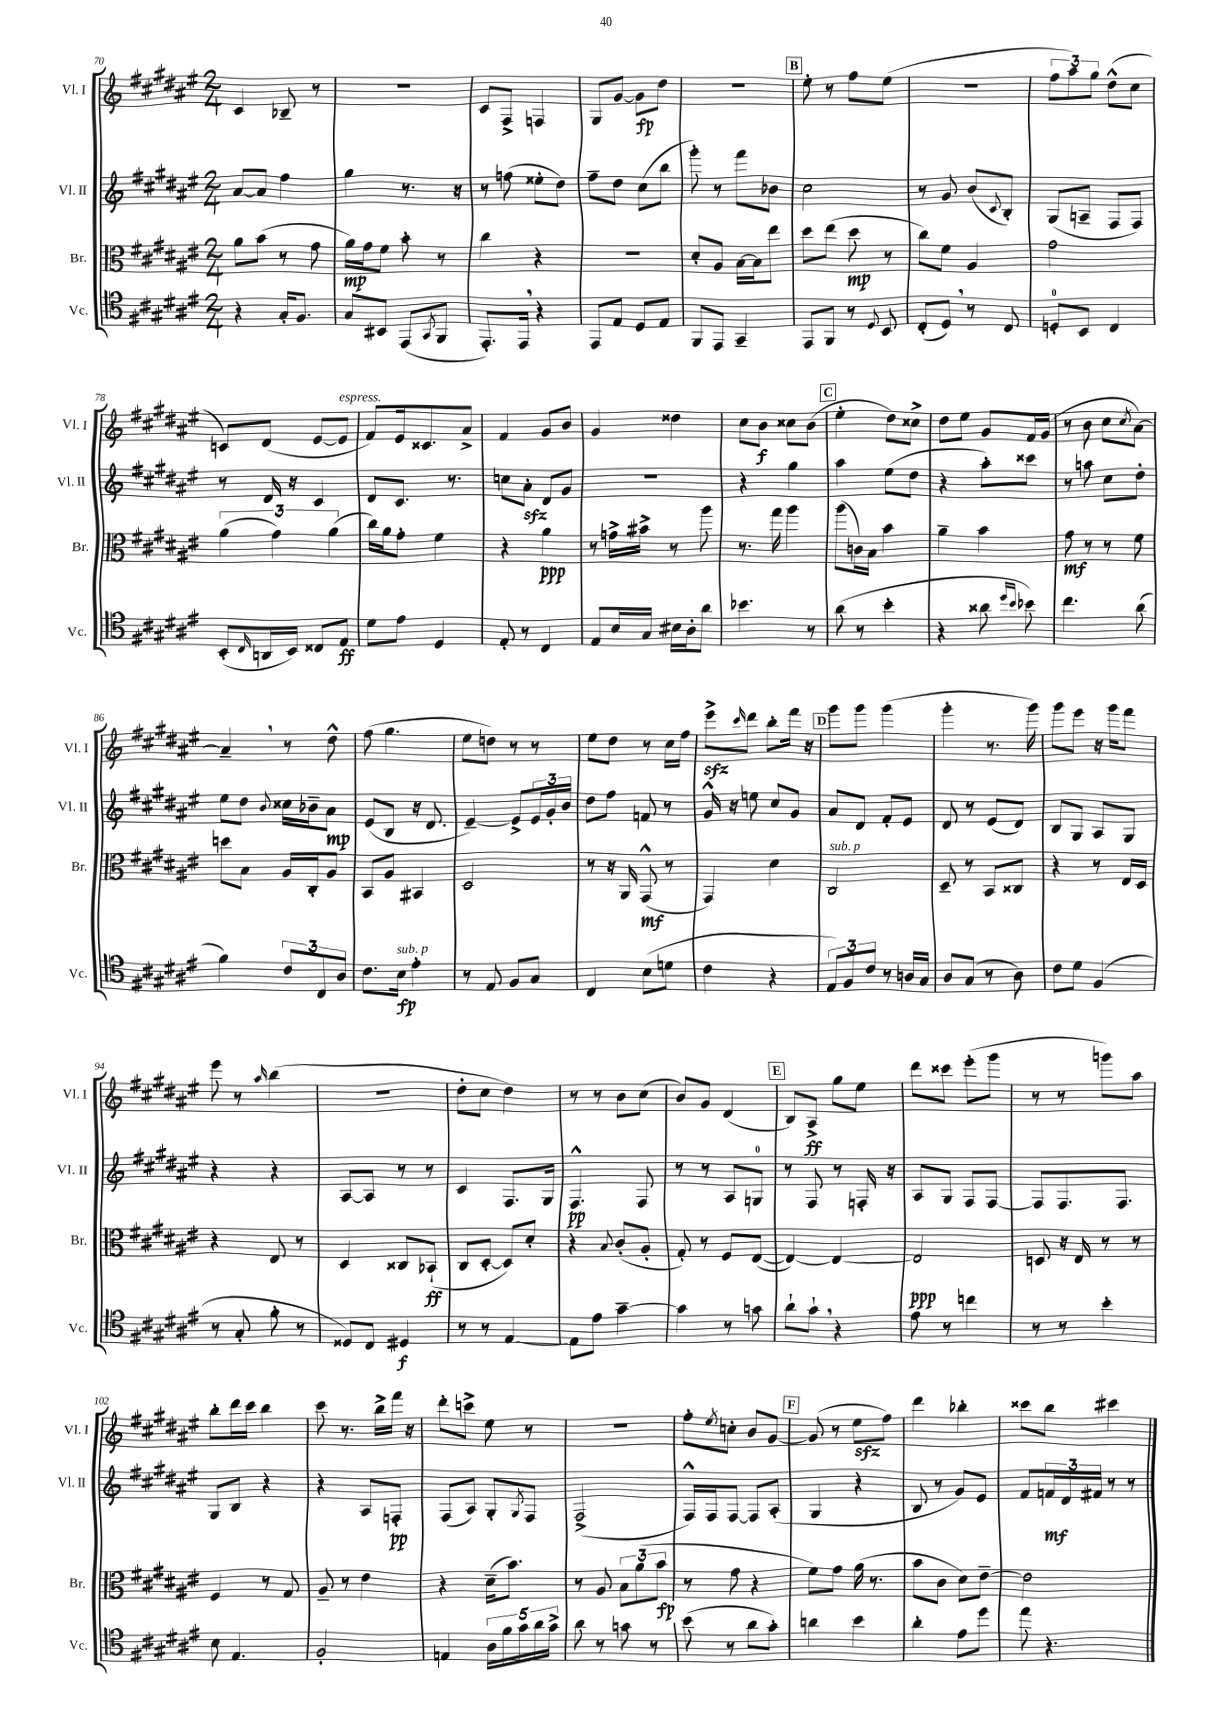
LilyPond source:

<<
\new StaffGroup <<
\new Staff = "s0" \with { instrumentName = "Vl. I" shortInstrumentName = "Vl. I" } {
    \clef treble \key fis \major \numericTimeSignature \time 2/4
    cis'4 bes8-- r8 |
    r2 |
    cis'8 fis8-> f4 |
    gis8 gis'8~ gis'8\fp dis''8 |
    R2 |
    \mark \markup { \box "B" } eis''8-. r8 fis''8 eis''8( |
    r2 |
    \tuplet 3/2 { fis''8 ais''8) gis''8 } dis''8-^( cis''8 |
    c'8) dis'8( eis'8~ eis'8^\markup { \italic "espress." } |
    fis'8) eis'16 cisis'8. ais'8-> |
    fis'4 gis'8 b'8 |
    gis'4 disis''4 |
    cis''8 b'8\f cisis''8 b'8( |
    \mark \markup { \box "C" } eis''4-. dis''8) cisis''8-> |
    dis''8 eis''8 gis'8 fis'16 gis'16( |
    r8 b'8 cis''8 \acciaccatura { cis''8 } ais'8~) |
    ais'4-- \breathe r8 dis''8-^ |
    fis''8( gis''4. |
    eis''8 d''8) r8 r8 |
    eis''8 dis''8 r8 cis''16 fis''16 |
    eis'''8->\sfz \grace { cis'''16 } dis'''8 b''8-. fis'''16 r16 |
    \mark \markup { \box "D" } gis'''8 gis'''8 gis'''4( |
    gis'''4-. r8. gis'''16) |
    gis'''8 eis'''8 r16 gis'''16 fis'''8 |
    eis'''8 r8 \grace { ais''16 } b''4( |
    r2 |
    dis''8-. cis''8 dis''4) |
    r8 r8 b'8 cis''8( |
    b'8) gis'8 dis'4( |
    \mark \markup { \box "E" } b8) ais8->\ff gis''8 eis''8 |
    dis'''8 cisis'''8 eis'''8-.( gis'''8 |
    r8 r8 g'''8) ais''8 |
    b''8-. dis'''16 cis'''16 b''4 |
    cis'''8 r8. b''16-> fis'''16 r16 |
    dis'''8-. c'''8-> eis''8 r8 |
    r2 |
    fis''8-. \acciaccatura { eis''8 } c''8-. b'8 gis'8~ |
    \mark \markup { \box "F" } gis'8( r8 eis''8\sfz fis''8) |
    dis'''4 bes''4-. |
    cisis'''8 b''8 cis'''4 \bar "|." |
}
\new Staff = "s1" \with { instrumentName = "Vl. II" shortInstrumentName = "Vl. II" } {
    \clef treble \key fis \major \numericTimeSignature \time 2/4
    ais'8~ ais'8 fis''4 |
    gis''4 r8. r16 |
    r8 f''8( eisis''8-. dis''8) |
    fis''8-- dis''8 cis''8( b''8 |
    gis'''8-.) r8 fis'''8 bes'8 |
    \mark \markup { \box "B" } cis''2 |
    r8 gis'8 b'8( \appoggiatura { cis'8 } b8-.) |
    gis8( a8-- fis8 fis8) |
    r8 dis'16 r16 cis'4 |
    dis'8 cis'8. r8. |
    c''8 ais'8-.\sfz dis'8 gis'8 |
    R2 |
    r4 gis''4 |
    \mark \markup { \box "C" } ais''4 eis''8( dis''8 |
    r4 ais''8-.) cisis'''8 |
    r8 a''8 cis''8 dis''8-. |
    eis''8 dis''8 \appoggiatura { b'8 } cisis''16 bes'16-- ais'8\mp |
    eis'8( b8 r16 dis'8. |
    eis'4~--) eis'8-> \tuplet 3/2 { eis'16 gis'16-. b'16 } |
    dis''8 fis''8 f'8 r8 |
    gis'16-^ r16 e''8 cis''8 gis'8 |
    \mark \markup { \box "D" } ais'8 dis'8 fis'8-. eis'8 |
    dis'8 r8 eis'8( dis'8) |
    b8 gis8 ais8 gis8 |
    r4 r4 |
    ais8~ ais8 r8 r8 |
    cis'4 fis8. gis16 |
    fis4.-^\pp fis8 |
    r8 r8 ais8 g8-0 |
    \mark \markup { \box "E" } r8 fis8 r8 f16-. r16 |
    ais8 gis8 fis8 fis8~ |
    fis8 fis8. fis8. |
    gis8 b8 r4 |
    r4 ais8 f8-.\pp |
    fis8( ais8) gis8-. \acciaccatura { gis8 } fis8 |
    fis2->( |
    fis16-^) fis16 fis8~ fis8 ais8-.( |
    \mark \markup { \box "F" } gis4 r4 |
    b8 r8 gis'8) eis'8 |
    fis'8 \tuplet 3/2 { f'16\mf dis'16 fis'16 } r8 r8 \bar "|." |
}
\new Staff = "s2" \with { instrumentName = "Br." shortInstrumentName = "Br." } {
    \clef alto \key fis \major \numericTimeSignature \time 2/4
    ais'8 b'8( r8 gis'8 |
    ais'16\mp) gis'16 fis'8 b'8-. r8 |
    cis''4 r4 |
    R2 |
    dis'8-. ais8 b16~ b16 eis''8 |
    \mark \markup { \box "B" } dis''8 eis''8( dis''8\mp r8 |
    cis''8) fis'8 ais4 |
    gis'2 |
    \tuplet 3/2 { ais'4( gis'4) ais'4( } |
    cis''16) ais'16 gis'8-. fis'4 |
    r4 ais'4\ppp |
    r8 g'16-> bis'16-> r8 ais''8 |
    r8. gis''16 ais''4 |
    \mark \markup { \box "C" } ais''8( c'16) b16 b'4 |
    ais'4-- b'4 |
    gis'8\mf r8 r8 fis'8 |
    d''8 b8 ais16 cis16-. ais8 |
    b,8 ais8 bis,4 |
    dis2 |
    r8 r16 ais,16 gis,8-^\mf( r8 |
    gis,4) dis'4 |
    \mark \markup { \box "D" } cis2^\markup { \italic "sub. p" } |
    dis8-- r8 b,8 cisis8 |
    r4 r8 eis16 dis16 |
    r4 eis8 r8 |
    dis4 cisis8 bes,8-!\ff( |
    cis8 dis8~-. dis8) dis'8-. |
    r4 \appoggiatura { b8 } cis'8-.( ais8-. |
    gis8-.) r8 fis8 eis8~( |
    \mark \markup { \box "E" } eis4~) eis4~ |
    eis2\ppp |
    d8 r16 eis16 r8 r8 |
    fis4 r8 gis8 |
    ais8-- r8 eis'4 |
    r4 dis'16--( b'8.) |
    r8 ais8 \tuplet 3/2 { b8 ais'8( b'8\fp } |
    r8 gis'8 r4 |
    \mark \markup { \box "F" } fis'8) gis'8 ais'16( r8. |
    b'8 cis'8 dis'8) eis'8~-- |
    eis'2 \bar "|." |
}
\new Staff = "s3" \with { instrumentName = "Vc." shortInstrumentName = "Vc." } {
    \clef tenor \key fis \major \numericTimeSignature \time 2/4
    r4 gis16-. fis8. |
    gis8 bis,8 eis,8( \acciaccatura { gis,8 } fis,8 |
    eis,8.-.) eis,16 \breathe r4 |
    eis,8 eis8 dis8 eis8 |
    fis,8 eis,8 gis,4-- |
    \mark \markup { \box "B" } eis,8 fis,8 r8 \appoggiatura { dis8 } b,8 |
    cis8-.( dis8) \breathe r8 cis8 |
    d8-0-. b,8 cis4 |
    b,8-.( \grace { cis16 } a,16 b,16) cisis8 eis8\ff |
    dis'8 eis'8 dis4 |
    eis8-. r8 cis4 |
    eis8 b16 gis16 bis16 ais16-. ais'8 |
    bes'4. r8 |
    \mark \markup { \box "C" } ais'8( r8 b'4-. |
    r4 aisis'8 \grace { dis''16 b'16 } bes'8) |
    cis''4. ais'8( |
    fis'4) \tuplet 3/2 { cis'8 cis8 ais8 } |
    cis'8. b16\fp^\markup { \italic "sub. p" } eis'4-. |
    r8 eis8 fis8 gis8 |
    cis4 b8( d'8 |
    cis'4 r4 |
    \mark \markup { \box "D" } \tuplet 3/2 { eis8) fis8 cis'8 } r8 a16 gis16 |
    ais8 gis8( r8 ais8) |
    cis'8 dis'8 fis4( |
    r8 gis8-. fis'8-. r8 |
    disis8) cis8 dis4\f |
    r8 r8 eis4~ |
    eis8 eis'8 gis'4~-- |
    gis'4 r8 g'8 |
    \mark \markup { \box "E" } ais'8-! gis'8-! \breathe r4 |
    eis'8 r8 c''4 |
    r8 r8 b'4-. |
    b8 eis4. |
    fis2-. |
    e4 \tuplet 5/4 { ais16 fis'16 gis'16 ais'16 gis'16-> } |
    ais'8 r8 g'8 r8 |
    b'8( r8 ais'8 gis'8-.) |
    \mark \markup { \box "F" } a'4 b'4 |
    ais'4-. eis'8 dis''8 |
    eis''8 r4. \bar "|." |
}
>>
>>
\layout { \context { \Score currentBarNumber = #70 } }
